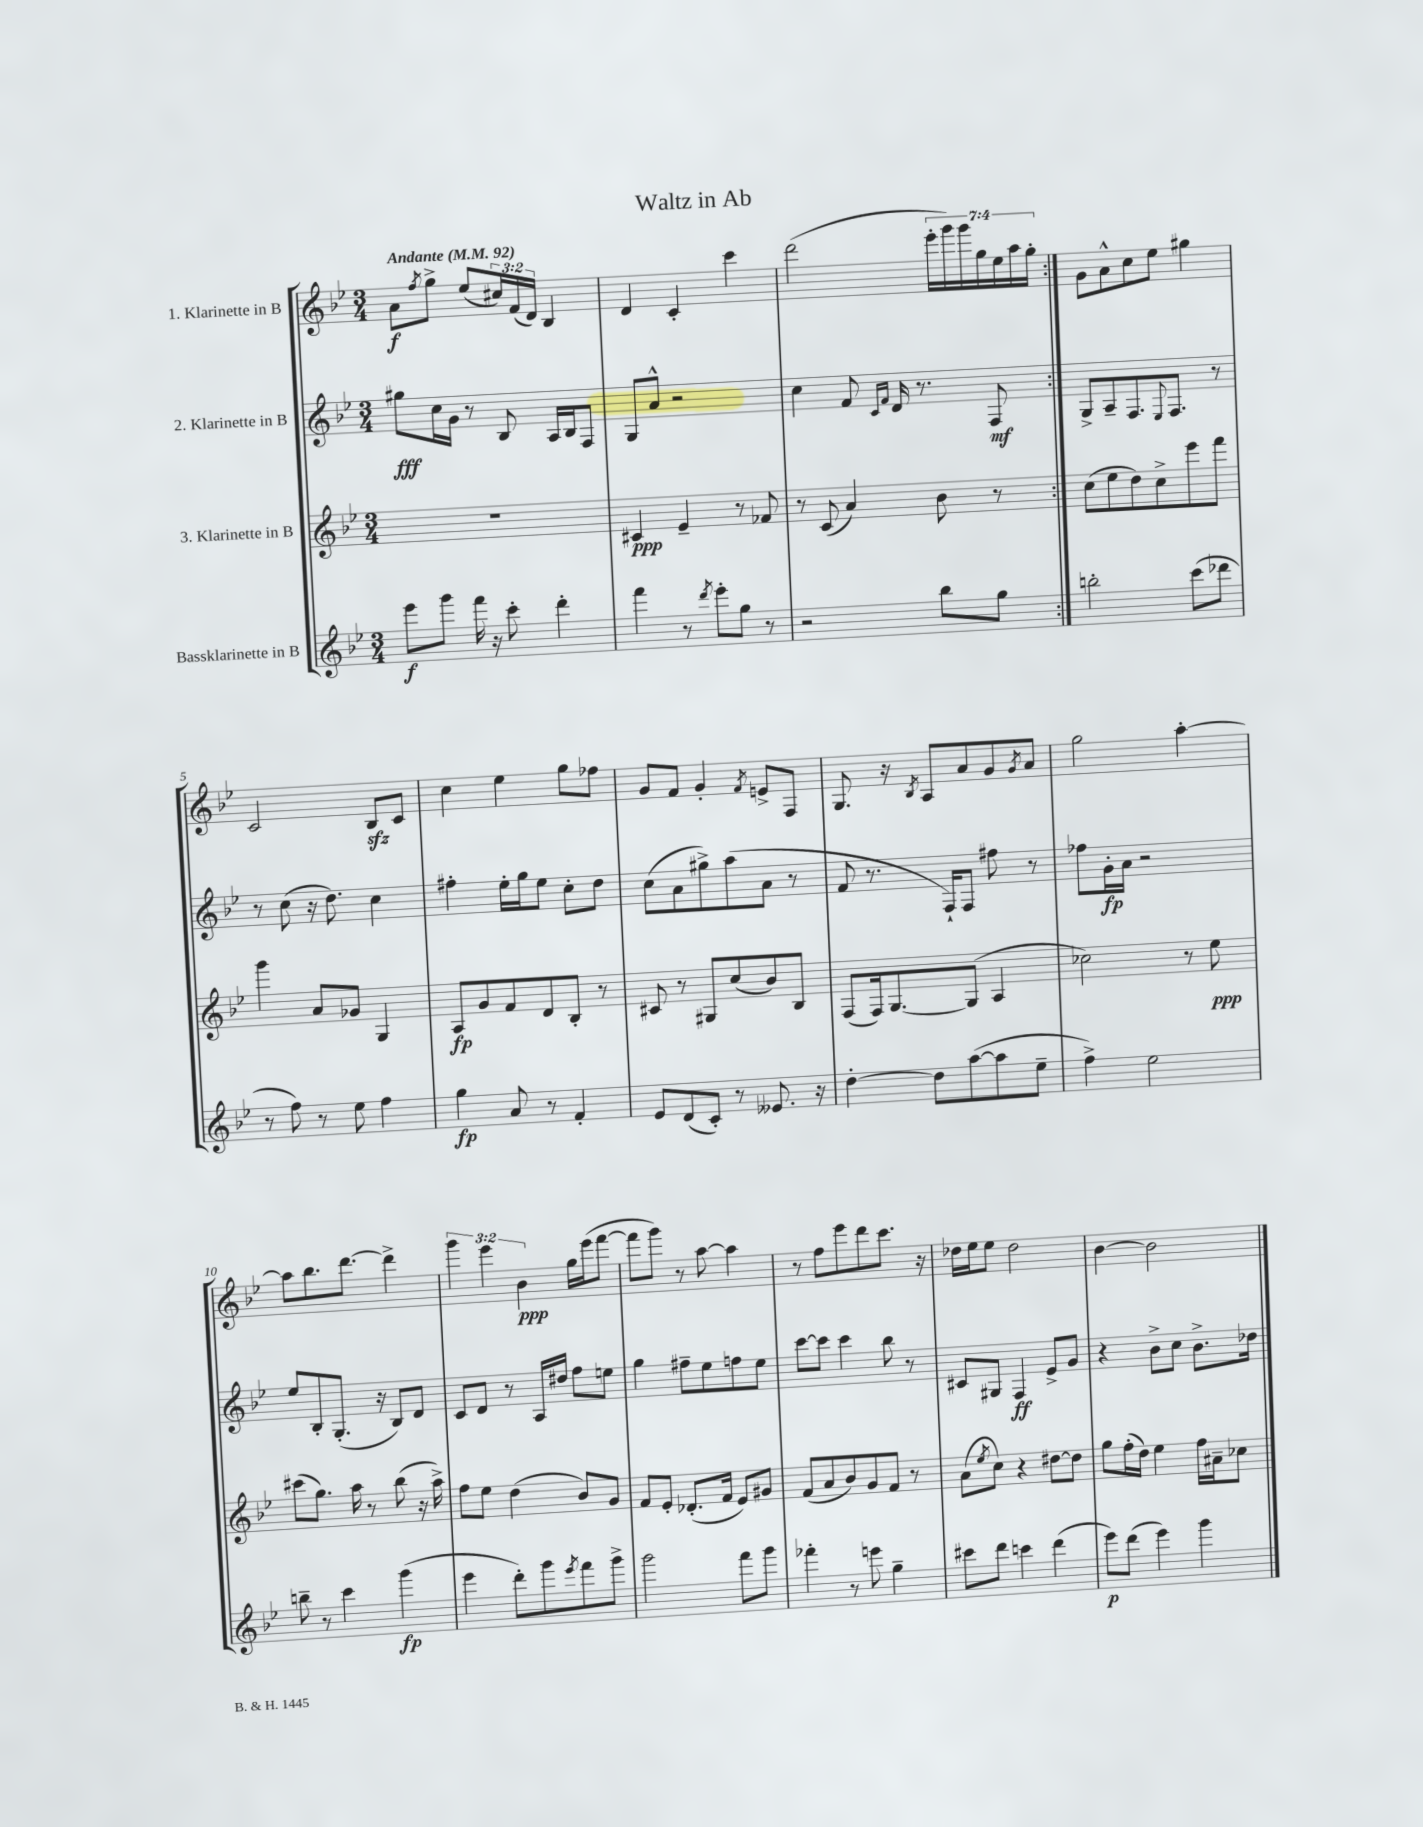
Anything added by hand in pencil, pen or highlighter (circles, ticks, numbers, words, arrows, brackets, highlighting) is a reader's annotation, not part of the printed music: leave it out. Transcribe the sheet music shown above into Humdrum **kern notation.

**kern	**dynam	**kern	**dynam	**kern	**dynam	**kern	**dynam
*part4	*part4	*part3	*part3	*part2	*part2	*part1	*part1
*staff4	*staff4	*staff3	*staff3	*staff2	*staff2	*staff1	*staff1
*I"Bassklarinette in B	*	*I"3. Klarinette in B	*	*I"2. Klarinette in B	*	*I"1. Klarinette in B	*
*clefG2	*	*clefG2	*	*clefG2	*	*clefG2	*
*k[b-e-]	*	*k[b-e-]	*	*k[b-e-]	*	*k[b-e-]	*
*M3/4	*	*M3/4	*	*M3/4	*	*M3/4	*
*MM92	*	*MM92	*	*MM92	*	*MM92	*
=1	=1	=1	=1	=1	=1	=1	=1
!	!	!	!	!	!	!LO:TX:a:B:t=Andante	!
8eee-\L	f	2.r	.	8gg#X\L	fff	8a\L	f
.	.	.	.	.	.	8qff/	.
8ggg\J	.	.	.	16cc\L	.	8gg^\J	.
.	.	.	.	16g\JJ	.	.	.
16fff\	.	.	.	8r	.	(8ee-/L	.
16r	.	.	.	.	.	.	.
8ccc'\	.	.	.	8B-/	.	24cc#X/L)	.
.	.	.	.	.	.	(24f/	.
.	.	.	.	.	.	24d/JJ)	.
4ddd'\	.	.	.	16A/LL	.	4B-/	.
.	.	.	.	16B-/J	.	.	.
.	.	.	.	8F/J	.	.	.
=2	=2	=2	=2	=2	=2	=2	=2
4fff\	.	4c#X/	ppp	8G/L	.	4d/	.
.	.	.	.	8a^^/J	.	.	.
8r	.	4e-~/	.	2r	.	4c'/	.
8qddd/	.	.	.	.	.	.	.
8eee-'\L	.	.	.	.	.	.	.
8gg\J	.	8r	.	.	.	4ccc\	.
8r	.	8f-X/	.	.	.	.	.
=3	=3	=3	=3	=3	=3	=3	=3
2r	.	8r	.	4cc\	.	(2ddd\	.
.	.	(8c/	.	.	.	.	.
.	.	4a/)	.	8f/	.	.	.
.	.	.	.	16qqc/LL	.	.	.
.	.	.	.	16qqf/JJ	.	.	.
.	.	.	.	16d/	.	.	.
.	.	.	.	8.r	.	.	.
8bb-\L	.	8b-\	.	.	.	28eee-'\LL	.
.	.	.	.	.	.	28ggg\)	.
.	.	.	.	.	.	28ggg\	.
.	.	.	.	.	.	28gg\	.
8gg\J	.	8r	.	8F/	mf	.	.
.	.	.	.	.	.	28ee-\	.
.	.	.	.	.	.	28aa\	.
.	.	.	.	.	.	28gg'\JJ	.
=4:|!	=4:|!	=4:|!	=4:|!	=4:|!	=4:|!	=4:|!	=4:|!
2bbn'\	.	(8cc\L	.	8G^/L	.	8g\L	.
.	.	8ee-\	.	8A~/	.	8a^^\	.
.	.	8dd\)	.	8.F/	.	8cc\	.
.	.	8cc^\	.	.	.	8ee-\J	.
.	.	.	.	8qqE-/	.	.	.
.	.	.	.	8.F/J	.	.	.
(8ccc\L	.	8eee-\	.	.	.	4gg#X\	.
8ddd-X\J	.	8fff\J	.	8r	.	.	.
!!LO:LB:g=z
=5	=5	=5	=5	=5	=5	=5	=5
8r	.	4ggg\	.	8r	.	2c/	.
8ff\)	.	.	.	(8cc\	.	.	.
8r	.	8a/L	.	16r	.	.	.
.	.	.	.	8.dd\)	.	.	.
8ee-\	.	8g-X/J	.	.	.	.	.
4ff\	.	4G/	.	4cc\	.	8B-zz/L	.
.	.	.	.	.	.	8c/J	.
=6	=6	=6	=6	=6	=6	=6	=6
4gg\	fp	8A/L	fp	4ff#X'\	.	4cc\	.
.	.	8g/	.	.	.	.	.
8a/	.	8f/	.	16ee-'\LL	.	4ee-\	.
.	.	.	.	16gg\J	.	.	.
8r	.	8d/	.	8ee-\J	.	.	.
4f'/	.	8B-'/J	.	8cc'\L	.	8gg\L	.
.	.	8r	.	8dd\J	.	8ff-X\J	.
=7	=7	=7	=7	=7	=7	=7	=7
8e-/L	.	8c#X/	.	(8cc\L	.	8g/L	.
(8d/	.	8r	.	8a\	.	8f/J	.
8c'/J)	.	8G#X/L	.	8gg#X^\)	.	4g'/	.
8r	.	(8cc/	.	(8aa\	.	.	.
.	.	.	.	.	.	8qf/	.
8.e--X/	.	8b-/)	.	8a\J	.	8en^/L	.
.	.	8B-/J	.	8r	.	8F/J	.
16r	.	.	.	.	.	.	.
=8	=8	=8	=8	=8	=8	=8	=8
[4dd'\	.	(8F/L	.	8f/	.	8.G/	.
.	.	16F/k)	.	8.r	.	.	.
.	.	[8.G/	.	.	.	16r	.
.	.	.	.	.	.	8qB-/	.
8dd\L]	.	.	.	.	.	8A/L	.
.	.	.	.	16F`/KL)	.	.	.
([8aa\	.	(8G/J]	.	8F/J	.	8a/	.
8aa\]	.	4A/	.	8ff#X\	.	8g/	.
.	.	.	.	.	.	8qg/	.
8ee-~\J	.	.	.	8r	.	8a/J	.
=9	=9	=9	=9	=9	=9	=9	=9
4ff^\)	.	2cc-X\)	.	8ff-X\L	.	2gg\	.
.	.	.	.	16g'\L	fp	.	.
.	.	.	.	16a\JJ	.	.	.
2ee-\	.	.	.	2r	.	.	.
.	.	8r	.	.	.	[4aa'\	.
.	.	8ee-\	ppp	.	.	.	.
!!LO:LB:g=z
=10	=10	=10	=10	=10	=10	=10	=10
8bbn~\	.	(8ccc#X\L	.	8ee-/L	.	8aa\L]	.
8r	.	8.gg\J)	.	8B-'/	.	8.bb-\	.
4ccc\	.	.	.	(8.G'/J	.	.	.
.	.	16aa\	.	.	.	[8.ddd\J	.
.	.	8r	.	.	.	.	.
.	.	.	.	16r	.	.	.
(4ggg\	fp	(8bb-\	.	8B-/L)	.	4ddd^\]	.
.	.	16r	.	8d/J	.	.	.
.	.	16aa^\)	.	.	.	.	.
=11	=11	=11	=11	=11	=11	=11	=11
4eee-\	.	8ff\L	.	8c/L	.	6ggg\	.
.	.	8ee-\J	.	8d/J	.	.	.
.	.	.	.	.	.	6eee-\	.
8ddd'\L)	.	(4dd\	.	8r	.	.	.
.	.	.	.	.	.	6b-\	ppp
8ggg\	.	.	.	16A/LL	.	.	.
.	.	.	.	16dd#X/JJ	.	.	.
8qeee-/	.	.	.	.	.	.	.
8fff\	.	8b-/L)	.	8ff\L	.	16gg\LL	.
.	.	.	.	.	.	(16eee-\J	.
8ggg^\J	.	8g/J	.	8een\J	.	[8fff\J	.
=12	=12	=12	=12	=12	=12	=12	=12
2ggg\	.	8f/L	.	4gg\	.	8fff\L]	.
.	.	8e-'/J	.	.	.	8ggg\J)	.
.	.	(8.d-X'/L	.	8ff#X~\L	.	8r	.
.	.	.	.	8ee-\	.	[8aa\	.
.	.	16f/Jk	.	.	.	.	.
8fff\L	.	8e-/L)	.	8ffn\	.	4aa\]	.
8ggg\J	.	8g#X/J	.	8ee-\J	.	.	.
=13	=13	=13	=13	=13	=13	=13	=13
4fff-X'\	.	(8f/L	.	[8ccc\L	.	8r	.
.	.	8a/	.	8ccc\J]	.	8ff\L	.
8r	.	8b-/)	.	4ccc\	.	8eee-\	.
8eeen\	.	8g/	.	.	.	8ddd\	.
4gg~\	.	8f/J	.	8bb-\	.	8.ccc\J	.
.	.	8r	.	8r	.	.	.
.	.	.	.	.	.	16r	.
=14	=14	=14	=14	=14	=14	=14	=14
8ccc#X\L	.	(8a\L	.	8c#X/L	.	16dd-X\LL	.
.	.	.	.	.	.	16ee-\J	.
.	.	8qee-/	.	.	.	.	.
8ddd\J	.	8cc\J)	.	8G#X/J	.	8ee-\J	.
4cccn\	.	4r	.	4F/	ff	2dd-\	.
(4ddd\	.	[8dd#X\L	.	8e-^/L	.	.	.
.	.	8dd#\J]	.	8g/J	.	.	.
=15	=15	=15	=15	=15	=15	=15	=15
8eee-\L)	p	8gg\L	.	4r	.	[4b-\	.
(8ddd\J	.	(16ff'\L	.	.	.	.	.
.	.	16dd\JJ)	.	.	.	.	.
4eee-\)	.	4ee-\	.	8b-^\L	.	2b-\]	.
.	.	.	.	8cc\J	.	.	.
4ggg\	.	16ff\LL	.	8.b-^\L	.	.	.
.	.	16a#X~\J	.	.	.	.	.
.	.	8cc-X\J	.	.	.	.	.
.	.	.	.	16dd-X\Jk	.	.	.
==	==	==	==	==	==	==	==
*-	*-	*-	*-	*-	*-	*-	*-
